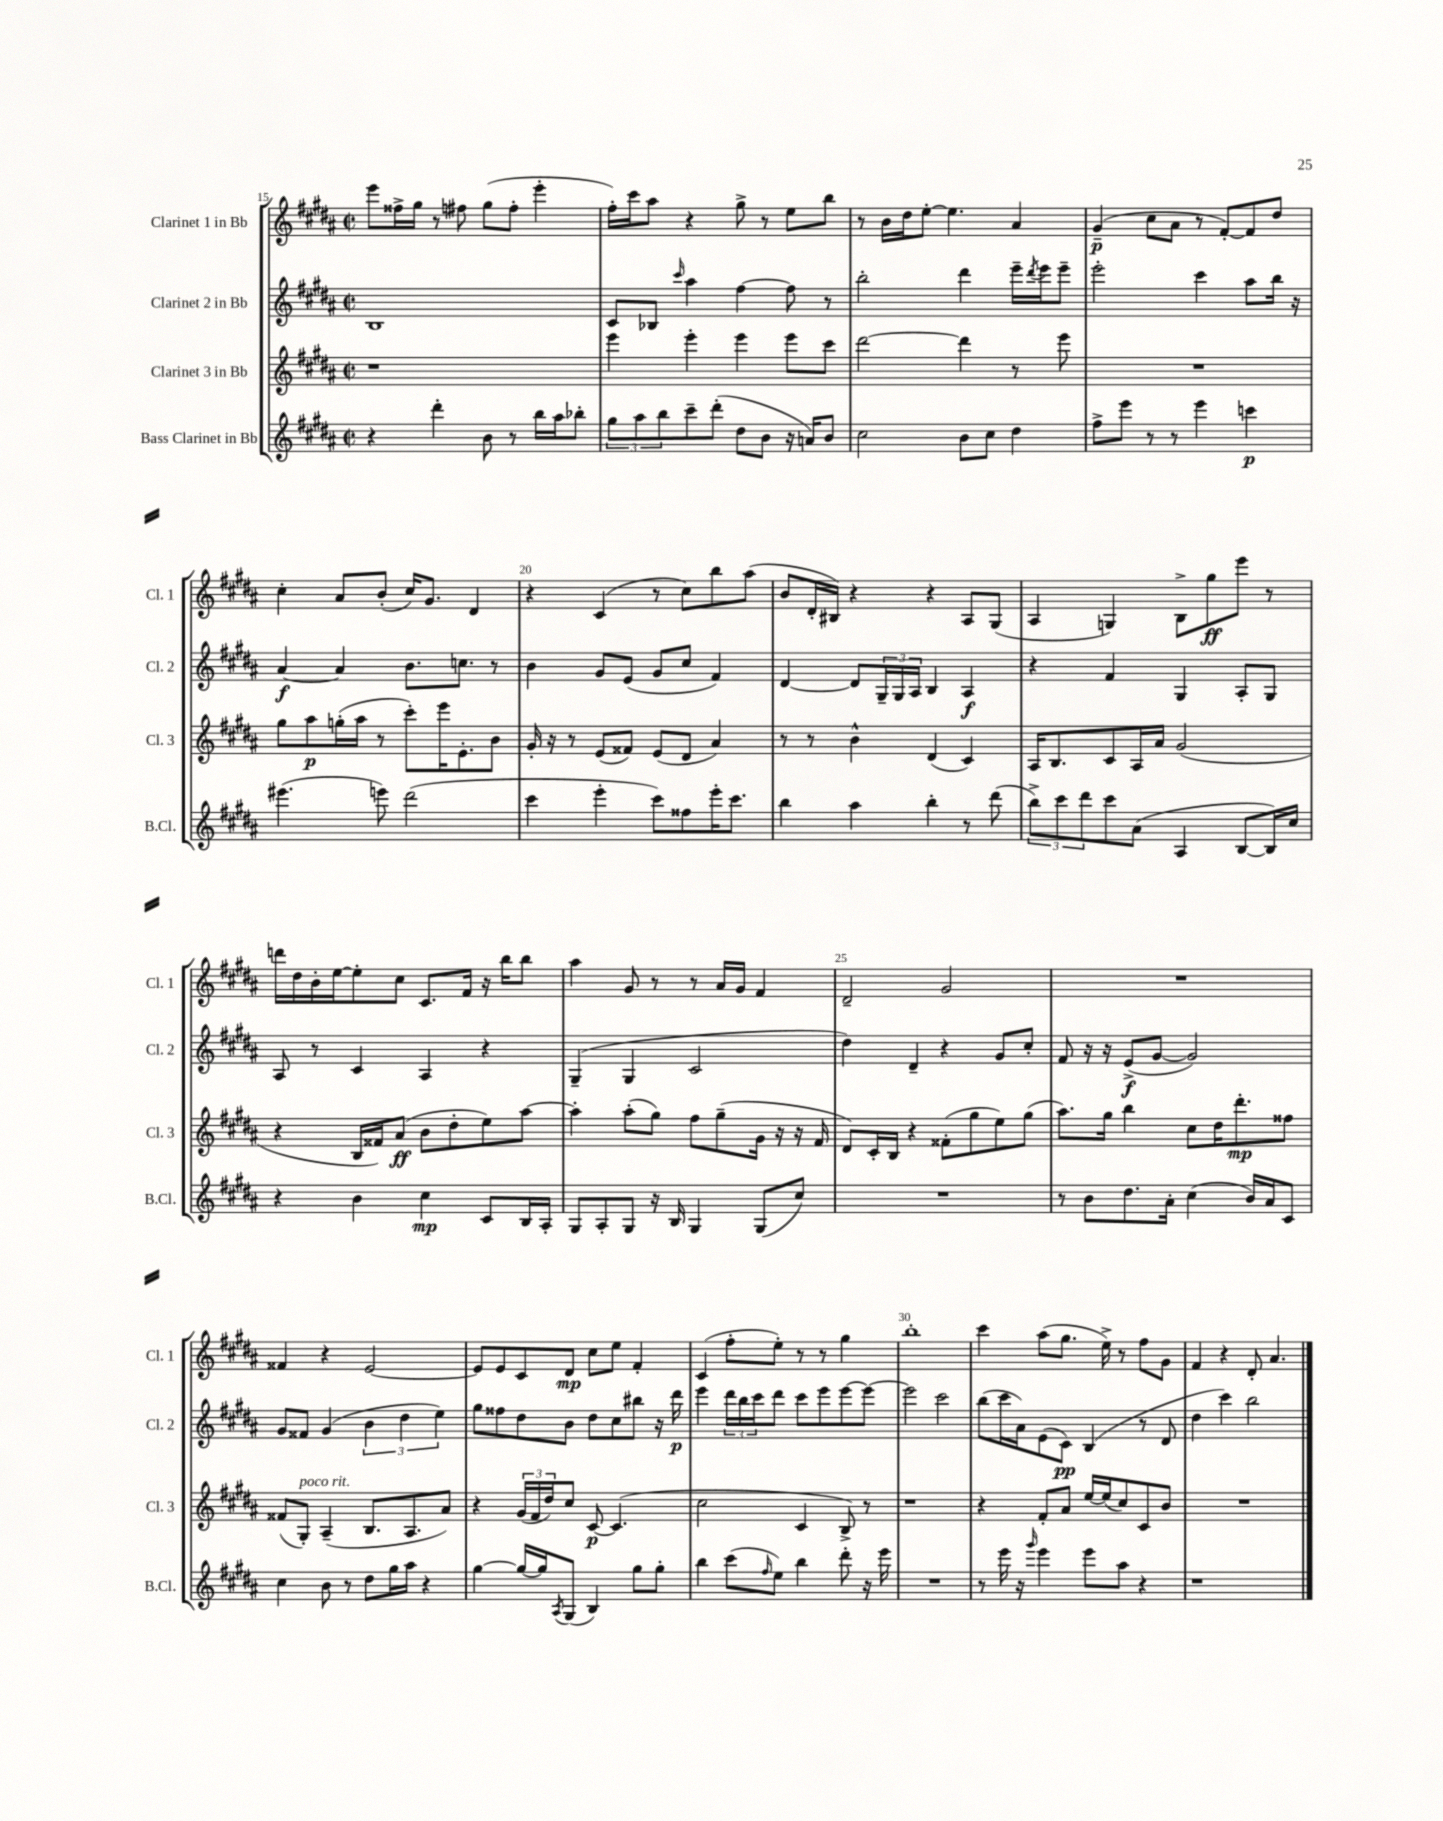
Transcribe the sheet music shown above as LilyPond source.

<<
\new StaffGroup <<
\new Staff = "s0" \with { instrumentName = "Clarinet 1 in Bb" shortInstrumentName = "Cl. 1" } {
    \clef treble \key b \major \defaultTimeSignature \time 2/2
    e'''8 fisis''16-> gis''16 r8 fis''8 gis''8( fis''8-. e'''4-. |
    fis''16-.) cis'''16 ais''8 r4 gis''8-> r8 e''8 b''8 |
    r8 b'16 dis''16 e''8~-. e''4. ais'4 |
    gis'4--\p( cis''8 ais'8 r8 fis'8~-.) fis'8 dis''8 |
    cis''4-. ais'8 b'8-.( cis''16) gis'8. dis'4 |
    r4 cis'4( r8 cis''8) b''8 ais''8( |
    b'8 dis'16-. bis16) r4 r4 ais8 gis8( |
    ais4 g4) b8-> gis''8\ff e'''8 r8 |
    d'''16 dis''16 b'16-. e''16~ e''8-. cis''8 cis'8. fis'16 r16 b''16 b''8 |
    ais''4 gis'8 r8 r8 ais'16 gis'16 fis'4 |
    dis'2-- gis'2 |
    R1 |
    fisis'4 r4 e'2~ |
    e'8 e'8 cis'8 dis'8\mp cis''8 e''8 fis'4-. |
    cis'4( fis''8-. e''8-.) r8 r8 gis''4 |
    b''1-. |
    cis'''4 ais''8( gis''8. e''16->) r8 fis''8 gis'8 |
    fis'4 r4 dis'8-. ais'4. \bar "|." |
}
\new Staff = "s1" \with { instrumentName = "Clarinet 2 in Bb" shortInstrumentName = "Cl. 2" } {
    \clef treble \key b \major \defaultTimeSignature \time 2/2
    b1 |
    cis'8 bes8 \grace { cis'''16 } ais''4 fis''4~ fis''8 r8 |
    b''2-. dis'''4 e'''16-- \acciaccatura { dis'''8 } e'''16 e'''8-- |
    e'''2-. cis'''4 ais''8 b''16 r16 |
    ais'4~\f ais'4 b'8. c''8. r8 |
    b'4 gis'8 e'8( gis'8 cis''8 fis'4) |
    dis'4~ dis'8 \tuplet 3/2 { gis16-- gis16 ais16 } b4 ais4\f |
    r4 fis'4 gis4 ais8-. gis8 |
    ais8 r8 cis'4 ais4 r4 |
    gis4--( gis4 cis'2 |
    dis''4) dis'4-- r4 gis'8 cis''8-. |
    fis'8 r16 r16 e'8->\f( gis'8~ gis'2) |
    gis'8 fisis'8 gis'4( \tuplet 3/2 { b'4 dis''4 e''4) } |
    gis''8 fisis''8 dis''8 b'8 dis''8 cis''8 bis''8 r16 dis'''16\p |
    e'''4 \tuplet 3/2 { dis'''16 b''16 cis'''16 } dis'''8 cis'''8 e'''8 e'''8~ e'''8~ |
    e'''2 cis'''2 |
    b''8( cis'''16 ais'16) e'8( cis'8\pp) b4( r8 dis'8 |
    dis''4 cis'''4) b''2 \bar "|." |
}
\new Staff = "s2" \with { instrumentName = "Clarinet 3 in Bb" shortInstrumentName = "Cl. 3" } {
    \clef treble \key b \major \defaultTimeSignature \time 2/2
    r1 |
    e'''4 e'''4-. e'''4 e'''8 cis'''8 |
    dis'''2~ dis'''4 r8 e'''8 |
    R1 |
    gis''8 ais''8\p g''16-.( ais''16 r8 cis'''8-.) e'''16 e'8.-. b'8 |
    gis'16-. r16 r8 e'8( fisis'8) e'8( dis'8 ais'4) |
    r8 r8 b'4-^ dis'4( cis'4) |
    ais16 b8. cis'8 ais16 ais'16 gis'2( |
    r4 b16 fisis'16) ais'8\ff( b'8 dis''8-. e''8) ais''8~ |
    ais''4-. ais''8-.( gis''8) fis''8 gis''8--( gis'16 r16 r16 fis'16 |
    dis'8) cis'16-. b16 r4 fisis'8-.( gis''8 e''8) gis''8( |
    ais''8.) gis''16 b''4 cis''8 dis''16 dis'''8.-.\mp fisis''8 |
    fisis'8( gis8-.^\markup { \italic "poco rit." }) ais4--( b8. ais8. ais'8) |
    r4 \tuplet 3/2 { gis'16( fis'16 dis''16) } cis''8 cis'8~\p cis'4.( |
    cis''2 cis'4 b8->) r8 |
    r1 |
    r4 fis'8-. ais'8 e''16~ e''16( cis''8) cis'8 b'8 |
    R1 \bar "|." |
}
\new Staff = "s3" \with { instrumentName = "Bass Clarinet in Bb" shortInstrumentName = "B.Cl." } {
    \clef treble \key b \major \defaultTimeSignature \time 2/2
    r4 dis'''4-. b'8 r8 b''16 ais''16 bes''8-. |
    \tuplet 3/2 { gis''8 ais''8 b''8 } cis'''8-- dis'''8-.( dis''8 b'8 r16 a'16) b'8 |
    cis''2 b'8 cis''8 dis''4 |
    fis''8-> e'''8 r8 r8 e'''4 c'''4\p |
    eis'''4.( e'''8) dis'''2( |
    cis'''4 e'''4-. cis'''8) fisis''8 e'''16-. cis'''8. |
    b''4 ais''4 b''4-. r8 dis'''8( |
    \tuplet 3/2 { b''8->) cis'''8 dis'''8 } cis'''8 ais'8( ais4 b8~ b16) cis''16 |
    r4 b'4 cis''4\mp cis'8 b16 ais16-. |
    gis8 ais8-. gis8 r16 b16 gis4 gis8( cis''8) |
    R1 |
    r8 b'8 dis''8. ais'16-. cis''4( b'16) ais'16 cis'8 |
    cis''4 b'8 r8 dis''8 gis''16 ais''16 r4 |
    gis''4~ gis''16~ gis''16 \acciaccatura { ais8 } gis8( b4) gis''8 gis''8-. |
    b''4 cis'''8( \grace { fis''16 } e''8) b''4 dis'''8-. r16 e'''16 |
    R1 |
    r8 e'''16 r16 \grace { gis'''16 } e'''4 e'''8 ais''8 r4 |
    r1 \bar "|." |
}
>>
>>
\layout { \context { \Score currentBarNumber = #15 \override BarNumber.break-visibility = ##(#f #t #t) barNumberVisibility = #(every-nth-bar-number-visible 5) } }
